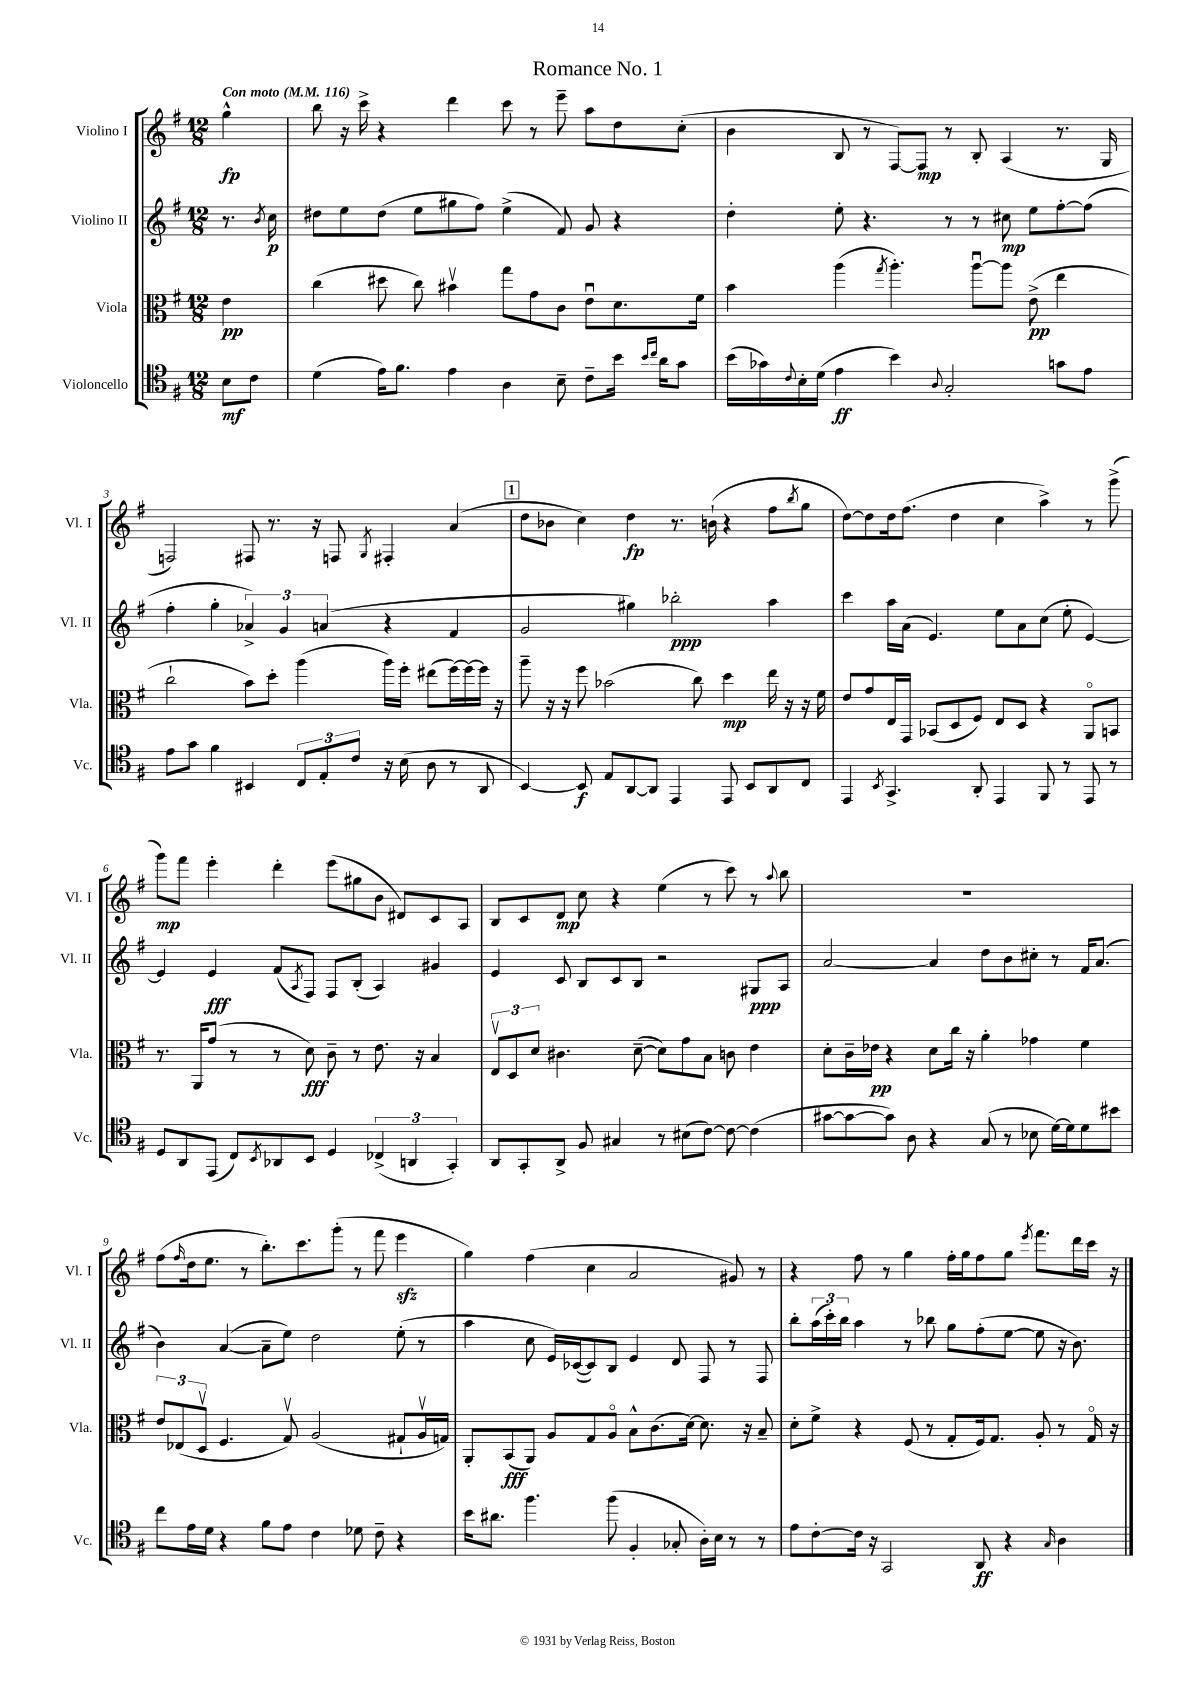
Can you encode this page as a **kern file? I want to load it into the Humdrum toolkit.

**kern	**dynam	**kern	**dynam	**kern	**dynam	**kern	**dynam
*part4	*part4	*part3	*part3	*part2	*part2	*part1	*part1
*staff4	*staff4	*staff3	*staff3	*staff2	*staff2	*staff1	*staff1
*I"Violoncello	*	*I"Viola	*	*I"Violino II	*	*I"Violino I	*
*I'Vc.	*	*I'Vla.	*	*I'Vl. II	*	*I'Vl. I	*
*clefC4	*	*clefC3	*	*clefG2	*	*clefG2	*
*k[f#]	*	*k[f#]	*	*k[f#]	*	*k[f#]	*
*M12/8	*	*M12/8	*	*M12/8	*	*M12/8	*
*MM116	*	*MM116	*	*MM116	*	*MM116	*
=	=	=	=	=	=	=	=
!	!	!	!	!	!	!LO:TX:a:B:t=Con moto	!
8B\L	mf	4e\	pp	8.r	.	4gg^^\	fp
8c\J	.	.	.	.	.	.	.
.	.	.	.	8qb/	.	.	.
.	.	.	.	16cc\	p	.	.
=1	=1	=1	=1	=1	=1	=1	=1
(4d\	.	(4cc\	.	8dd#X\L	.	8bb\	.
.	.	.	.	8ee\	.	16r	.
.	.	.	.	.	.	16ccc^\	.
16e\KL)	.	8dd#X\	.	(8dd#\J	.	4r	.
8.f#\J	.	.	.	.	.	.	.
.	.	8cc\)	.	8ee\L	.	.	.
4e\	.	4b#Xv\	.	8gg#X\	.	4ddd\	.
.	.	.	.	8ff#\J)	.	.	.
4A\	.	8gg\L	.	(4ee^\	.	8ccc\	.
.	.	8g\	.	.	.	8r	.
8B~\	.	8c\J	.	8f#/)	.	8eee~\	.
8c~\L	.	8eu\L	.	8g/	.	8aa\L	.
16b\Jk	.	8.d\	.	4r	.	8dd\	.
16qqb/LL	.	.	.	.	.	.	.
16qqcc/JJ	.	.	.	.	.	.	.
16a\KL	.	.	.	.	.	.	.
8g\J	.	.	.	.	.	(8cc'\J	.
.	.	16f#\Jk	.	.	.	.	.
=2	=2	=2	=2	=2	=2	=2	=2
(16b\LL	.	4b\	.	4dd'\	.	4b\	.
16g-X\)	.	.	.	.	.	.	.
8qqc/	.	.	.	.	.	.	.
16B'\	.	.	.	.	.	.	.
(16d\JJ	.	.	.	.	.	.	.
4e\	ff	(4aa\	.	8ee'\	.	8B/	.
.	.	.	.	4.r	.	8r	.
.	.	8qgg/	.	.	.	.	.
4b\)	.	4.aa'\)	.	.	.	[8F#/L)	.
.	.	.	.	.	.	8F#/J]	mp
8qqA/	.	.	.	.	.	.	.
2G'/	.	.	.	8r	.	8r	.
.	.	[8aau\L	.	8r	.	8B'/	.
.	.	8aa\J]	.	8cc#X\	mp	(4A/	.
.	.	(8e^\	pp	8ee\L	.	.	.
8gn\L	.	4ee\	.	[8ff#'\	.	8.r	.
8e\J	.	.	.	(8ff#\J]	.	.	.
.	.	.	.	.	.	16G/	.
!!LO:LB:g=z
=3	=3	=3	=3	=3	=3	=3	=3
8e\L	.	2cc`\	.	4ff#'\	.	2Fn/)	.
8g\J	.	.	.	.	.	.	.
4f#\	.	.	.	4gg'\	.	.	.
4BB#X/	.	8b\L)	.	6a-X^/)	.	8F#X/	.
.	.	8dd'\J	.	.	.	8.r	.
.	.	.	.	6g/	.	.	.
12C/L	.	(4aa\	.	.	.	.	.
.	.	.	.	.	.	16r	.
12E'/	.	.	.	(6an/	.	.	.
.	.	.	.	.	.	8Fn/	.
12c/J	.	.	.	.	.	.	.
.	.	.	.	.	.	8qG/	.
16r	.	16aa\LL)	.	4r	.	4F#X'/	.
(16B\	.	16ff#'\JJ	.	.	.	.	.
8A\	.	(8ee#X\L	.	.	.	.	.
8r	.	[16ff#\L)	.	4f#/	.	(4a/	.
.	.	16ff#\_	.	.	.	.	.
8AA/	.	16ff#\JJ]	.	.	.	.	.
.	.	16r	.	.	.	.	.
!!LO:REH:place=s1:t=1
=4	=4	=4	=4	=4	=4	=4	=4
[4BB/)	.	8aa~\	.	2g/	.	8dd\L	.
.	.	16r	.	.	.	8b-X\J	.
.	.	16r	.	.	.	.	.
8BB/]	f	8ff#\	.	.	.	4cc\)	.
8E/L	.	(2b-X\	.	.	.	.	.
[8AA/	.	.	.	4gg#X\)	.	4dd\	fp
8AA/J]	.	.	.	.	.	.	.
4EE/	.	.	.	2bb-X'\	ppp	8.r	.
.	.	8cc\)	.	.	.	.	.
.	.	.	.	.	.	(16bn`\	.
8EE/	.	4dd\	mp	.	.	4r	.
8BB/L	.	.	.	.	.	.	.
8AA/	.	16ee\	.	4aa\	.	8ff#\L	.
.	.	16r	.	.	.	.	.
.	.	.	.	.	.	8qbb/	.
8C/J	.	16r	.	.	.	8gg\J	.
.	.	16f#\	.	.	.	.	.
=5	=5	=5	=5	=5	=5	=5	=5
4EE/	.	8e/L	.	4ccc\	.	[8dd\L)	.
.	.	8g/	.	.	.	8dd\]	.
8qBB/	.	.	.	.	.	.	.
4.GG^/	.	16E/L	.	16aa\LL	.	16dd\k	.
.	.	16GG/JJ	.	(16a\JJ	.	(8.ff#\J	.
.	.	(8BB-X/L	.	4.e/)	.	.	.
.	.	8D/	.	.	.	4dd\	.
8AA'/	.	8F#/J)	.	.	.	.	.
4EE/	.	8E/L	.	8ee\L	.	4cc\	.
.	.	8D/J	.	8a\	.	.	.
8FF#/	.	4r	.	(8cc\J	.	4aa^\)	.
8r	.	.	.	8ee'\	.	.	.
8EE/	.	8AA/L	.	[4e/)	.	8r	.
8r	.	8BBn/J	.	.	.	(8ggg^\	.
!!LO:LB:g=z
=6	=6	=6	=6	=6	=6	=6	=6
8D/L	.	8.r	.	4e/]	.	8ggg\L)	mp
8AA/	.	.	.	.	.	8fff#\J	.
.	.	16AA/KL	.	.	.	.	.
(8EE/J	.	(8g/J	.	4e/	fff	4eee'\	.
8C/L)	.	8r	.	.	.	.	.
8qBB/	.	.	.	.	.	.	.
8AA-X/	.	8r	.	(8f#/L	.	4ddd'\	.
.	.	.	.	8qA/	.	.	.
8BB/J	.	8d\)	fff	8F#/J)	.	.	.
4D/	.	8c~\	.	8F#/L	.	(8eee\L	.
.	.	8r	.	(8B'/J	.	8gg#X\	.
(6C-X^/	.	8.e\	.	4A/)	.	8b\J	.
.	.	.	.	.	.	8d#X/L)	.
6AAn/	.	.	.	.	.	.	.
.	.	16r	.	.	.	.	.
.	.	4B/	.	4g#X/	.	8c/	.
6GG'/)	.	.	.	.	.	.	.
.	.	.	.	.	.	8A/J	.
=7	=7	=7	=7	=7	=7	=7	=7
8AA/L	.	12Ev/L	.	4e/	.	8B/L	.
.	.	12D/	.	.	.	.	.
8GG'/	.	.	.	.	.	8c/	.
.	.	12d/J	.	.	.	.	.
8AA^/J	.	4.c#X\	.	8c/	.	8d/J	mp
8F#/	.	.	.	8B/L	.	8cc\	.
4G#X/	.	.	.	8c/	.	4r	.
.	.	([8d~\	.	8B/J	.	.	.
8r	.	8d\L])	.	2r	.	(4ee\	.
(8B#X\L	.	8g\	.	.	.	.	.
[8c\J)	.	8B\J	.	.	.	8r	.
8c\_	.	8cn\	.	.	.	8ccc\)	.
(4c\]	.	4e\	.	8G#X/L	ppp	8r	.
.	.	.	.	.	.	8qqaa/	.
.	.	.	.	8A/J	.	8bb\	.
=8	=8	=8	=8	=8	=8	=8	=8
[8g#X\L	.	8d'\L	.	[2a/	.	1.r	.
8g#\_	.	16c~\L	.	.	.	.	.
.	.	16e-X\JJ	pp	.	.	.	.
8g#\J])	.	4r	.	.	.	.	.
8A\	.	.	.	.	.	.	.
4r	.	8d\L	.	4a/]	.	.	.
.	.	16cc\Jk	.	.	.	.	.
.	.	16r	.	.	.	.	.
(8G/	.	4a'\	.	8dd\L	.	.	.
8r	.	.	.	8b\	.	.	.
8B-X\	.	4g-X\	.	8cc#X'\J	.	.	.
[16d\LL)	.	.	.	8r	.	.	.
16d\J]	.	.	.	.	.	.	.
8d\	.	4f#\	.	16f#/KL	.	.	.
.	.	.	.	(8.a/J	.	.	.
8b#X\J	.	.	.	.	.	.	.
!!LO:LB:g=z
=9	=9	=9	=9	=9	=9	=9	=9
8cc\L	.	12e/L	.	4b\)	.	(8ff#\L	.
.	.	(12E-X/	.	.	.	.	.
.	.	.	.	.	.	16qqff#/	.
16e\L	.	.	.	.	.	16dd\k	.
.	.	12Dv/J	.	.	.	.	.
16d\JJ	.	.	.	.	.	8.ee\J	.
4r	.	4.F#/	.	([4a/	.	.	.
.	.	.	.	.	.	8r	.
8f#\L	.	.	.	8a~\L]	.	8.bb'\L)	.
8e\J	.	8Gv/)	.	8ee\J)	.	.	.
.	.	.	.	.	.	8.ccc\	.
4c\	.	(2A/	.	2dd\	.	.	.
.	.	.	.	.	.	(8ggg'\J	.
8d-X\	.	.	.	.	.	8r	.
8c~\	.	.	.	.	.	8fff#\	.
4r	.	8G#X`/L	.	(8ee'\	.	4eeezz\	.
.	.	16Av/L	.	8r	.	.	.
.	.	16Gn/JJ)	.	.	.	.	.
=10	=10	=10	=10	=10	=10	=10	=10
16b\KL	.	8AA'/L	.	4aa\	.	4gg\)	.
8.a#X\J	.	.	.	.	.	.	.
.	.	(8BB/	fff	.	.	.	.
4.ff#\	.	8AA/J)	.	8cc\	.	(4ff#\	.
.	.	8A/L	.	16e/LL)	.	.	.
.	.	.	.	([16c-X/J	.	.	.
.	.	8G/	.	8c-/])	.	4cc\	.
(8ff#\	.	8A/J	.	8B/J	.	.	.
4F#'/	.	8B^^\L	.	4e/	.	2a/	.
.	.	(8.c\	.	.	.	.	.
8G-X'/	.	.	.	8d/	.	.	.
.	.	[16d\Jk)	.	.	.	.	.
16A'\LL)	.	8.d\]	.	8F#/	.	.	.
16B\JJ	.	.	.	.	.	.	.
8r	.	.	.	8r	.	8g#X/)	.
.	.	16r	.	.	.	.	.
8r	.	8B~/	.	8F#/	.	8r	.
=11	=11	=11	=11	=11	=11	=11	=11
8e\L	.	8d'\L	.	8bb'\L	.	4r	.
[8c'\	.	8f#^\J	.	(24aa\L	.	.	.
.	.	.	.	24ccc'\)	.	.	.
.	.	.	.	24bb\JJ	.	.	.
16c\Jk]	.	4r	.	4aa\	.	8ff#\	.
16r	.	.	.	.	.	.	.
2GG/	.	.	.	.	.	8r	.
.	.	(8F#/	.	8r	.	4gg\	.
.	.	8r	.	8bb-X\	.	.	.
.	.	8G'/L	.	8gg\L	.	16ff#'\LL	.
.	.	.	.	.	.	16gg\J	.
8AA/	ff	16F#/k)	.	(8ff#'\	.	8ff#\	.
.	.	8.G/J	.	.	.	.	.
4r	.	.	.	[8ee\J	.	8gg\J	.
.	.	.	.	.	.	8qeee/	.
.	.	8A'/	.	8ee\]	.	8.fff#\L	.
16qqG/	.	.	.	.	.	.	.
4A\	.	8r	.	16r	.	.	.
.	.	.	.	8.b\)	.	16ddd\L	.
.	.	16G/	.	.	.	16ccc\JJ	.
.	.	16r	.	.	.	16r	.
==	==	==	==	==	==	==	==
*-	*-	*-	*-	*-	*-	*-	*-
